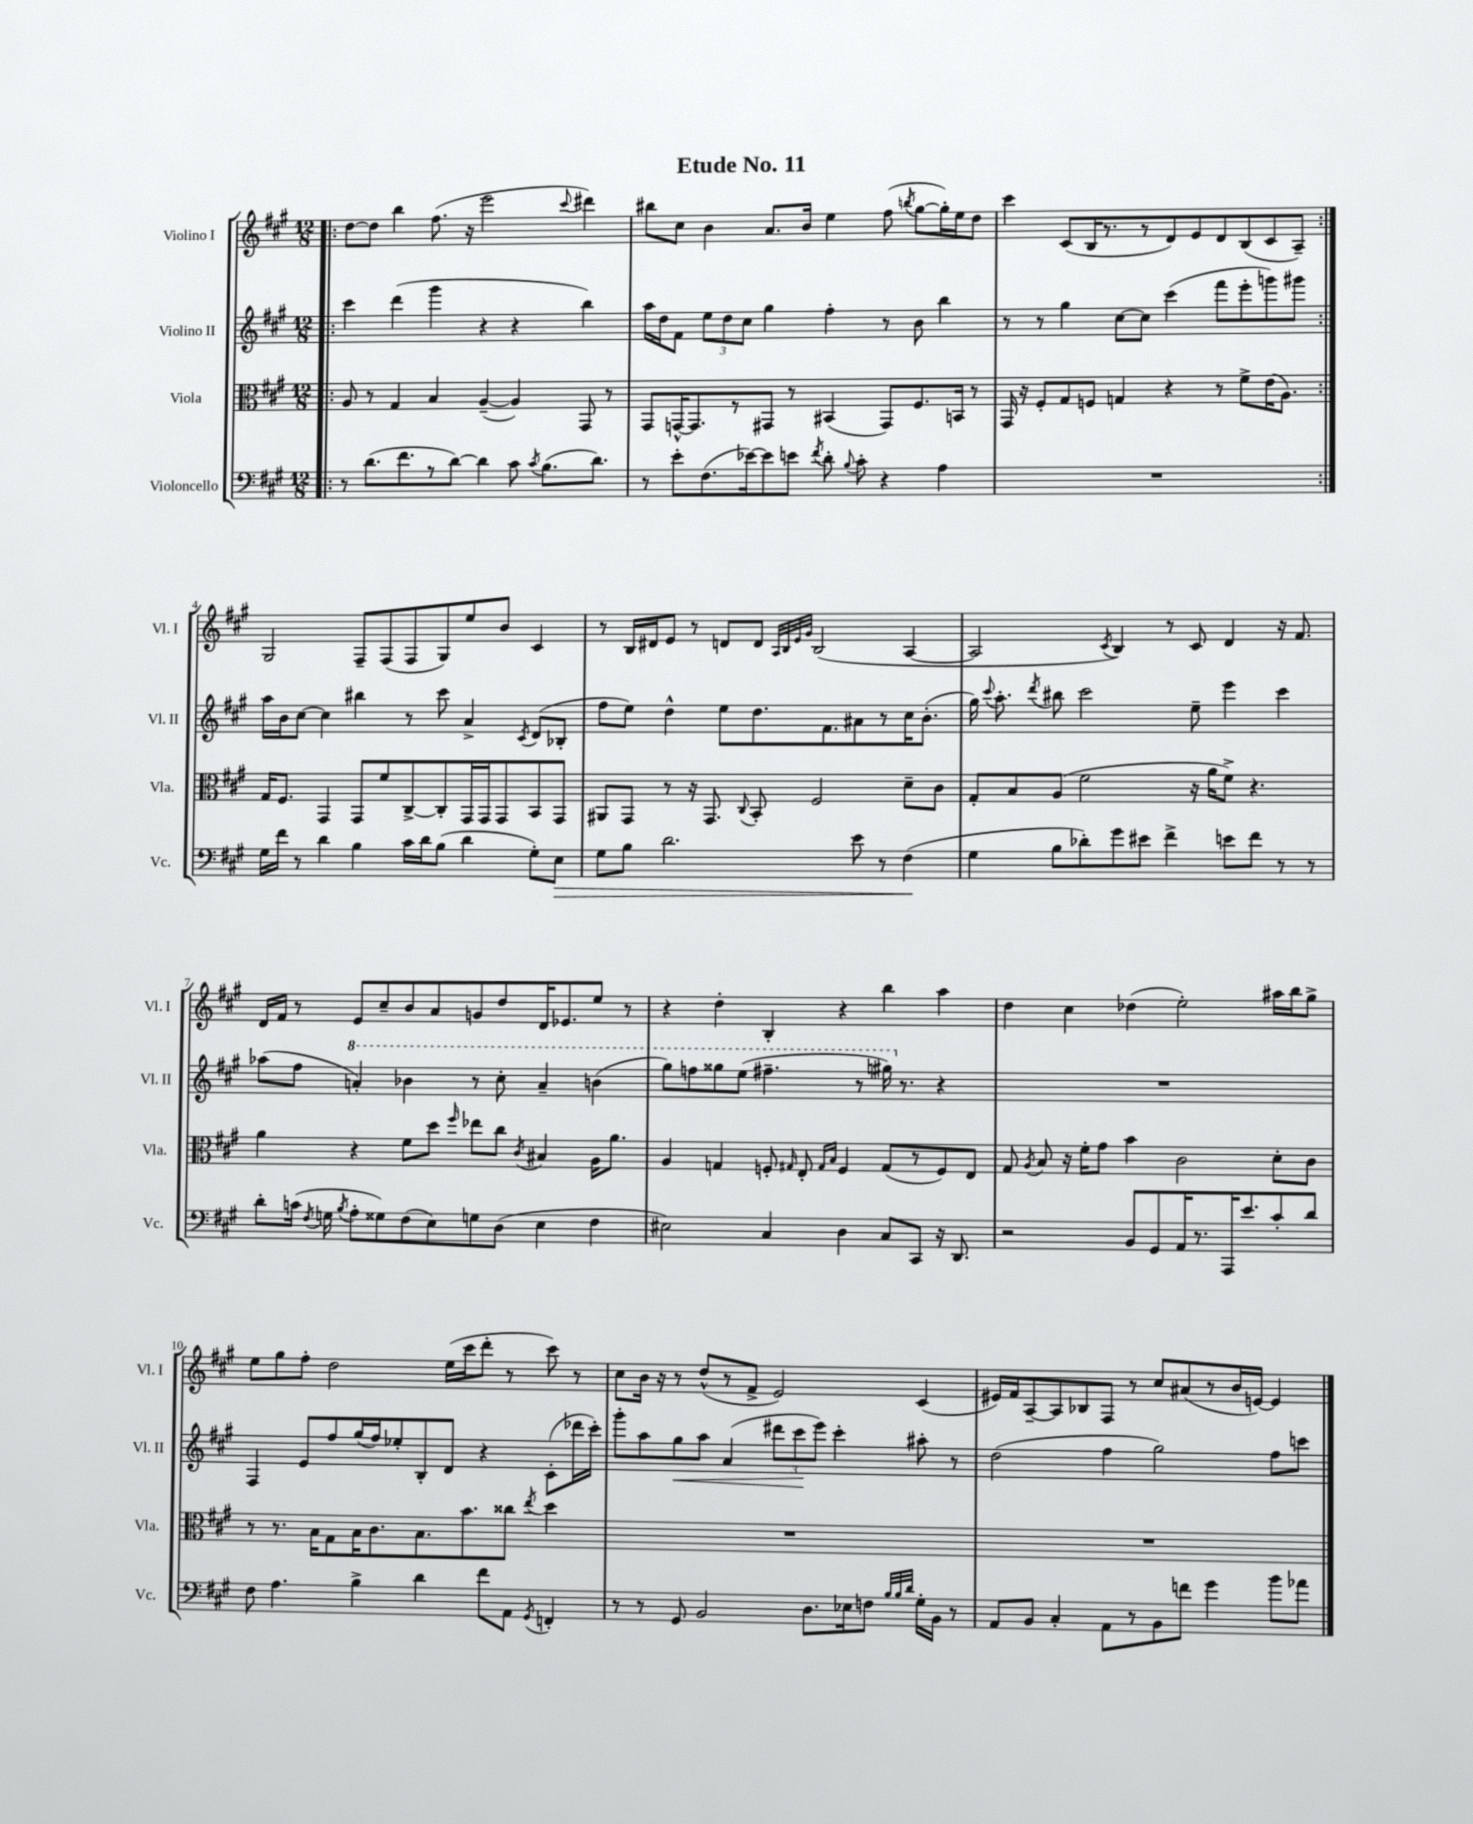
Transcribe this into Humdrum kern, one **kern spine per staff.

**kern	**kern	**kern	**kern
*staff4	*staff3	*staff2	*staff1
*clefF4	*clefC3	*clefG2	*clefG2
*k[f#c#g#]	*k[f#c#g#]	*k[f#c#g#]	*k[f#c#g#]
*M12/8	*M12/8	*M12/8	*M12/8
=!|:	=!|:	=!|:	=!|:
8r	8A	4ccc#	[8dd
(8.d	8r	.	8dd]
.	4G#	(4ddd	4bb
8.f#	.	.	.
8r	4B	4ggg#	(8.ff#
[8d)	.	.	.
.	.	.	16r
4d]	([4A~	4r	2eee
8c#	4A])	4r	.
8qc#	.	.	.
(8.B	.	.	.
.	.	.	8qqccc#
.	8GG#	4bb)	4ddd#)
8.d)	.	.	.
.	8r	.	.
=	=	=	=
8r	8GG#	16aa	8bb#
.	.	16dd	.
8e'	[16GG^^	8f#	8cc#
.	8.GG]	.	.
(8.F#	.	12ee	4b
.	.	12dd	.
.	8r	.	.
.	.	12cc#	.
[16e-)	.	.	.
8e-]	8GG#	4gg#	8.a
8e	8r	.	.
.	.	.	16b
8qf#	.	.	.
8d'	(4BB#	4ff#'	4ee
8qqB	.	.	.
8c#'	.	.	.
4r	8GG#)	8r	(8ff#
.	.	.	8qbb
.	8.F#	8b	[8gg#
4A	.	4bb	16gg#'])
.	16BB	.	16ee
.	8r	.	8dd
=	=	=	=
1.r	16GG#	8r	4ccc#
.	16r	.	.
.	8F#'	8r	.
.	8G#	4gg#	(8c#
.	8F	.	16B
.	.	.	8.r
.	4G	[8cc#	.
.	.	8cc#]	8r
.	4r	(4ccc#	8d)
.	.	.	8e
.	8r	8fff#	8d
.	8f#^	8eee'	(8B
.	(16e	8ggg)	8c#
.	8.A)	.	.
.	.	8ggg#	8A~)
=:|!	=:|!	=:|!	=:|!
16G#	16G#	16aa	2G#
16f#	8.F#	16b	.
8r	.	[8cc#	.
4d	4GG#	4cc#]	.
4B	8GG#	4bb#	8F#~
.	8f#	.	(8F#
16c#	[8C#^	8r	8F#
16d	.	.	.
(8B	8C#']	8ccc#	8G#)
4d	16GG#	4a^	8ee
.	16GG#	.	.
.	8GG#	.	8b
.	.	8qc#	.
8G#')	8BB	(8d	4c#
8E	8GG#	8B-'	.
=	=	=	=
8G#	8AA#	8ff#	8r
8B	8GG#	8ee)	16B
.	.	.	16d#
2.d	8r	4dd^^	8e
.	16r	.	8r
.	8.GG#	.	.
.	.	8ee	8d
.	8qqC#	.	.
.	8BB'	8.dd	8d
.	.	.	32qqA
.	.	.	32qqB
.	.	.	32qqe
.	.	.	32qqg#
.	2F#	.	(2B
.	.	8.f#	.
8e	.	8a#	.
8r	.	8r	.
(4F#	8d~	16cc#	[4A
.	.	(8.b'	.
.	8c#	.	.
=	=	=	=
4G#	8G#'	16gg#)	2A]
.	.	8qqccc#	.
.	.	8.aa'	.
.	8B	.	.
.	.	8qddd	.
8B	(8A	8bb#	.
8d-')	2f#	2ccc#	.
.	.	.	8qc#
8g#	.	.	4B)
8e#	.	.	.
4f#^	.	.	8r
.	16r	8ee~	8c#
.	16a	.	.
8e	8f#^)	4eee	4d
8f#	4.r	.	.
8r	.	4ccc#	16r
.	.	.	8.f#
8r	.	.	.
=	=	=	=
8d'	4a	(8aa-	16d
.	.	.	16f#
(16c	.	8ff#	8r
8qF#	.	.	.
16G	.	.	.
8qB	.	.	.
8A'	4r	4aa')	8e
8G##)	.	.	8cc#~
(8F#	8f#	4bb-	8b
8E)	8dd	.	8a
.	16qqff#	.	.
8G	8ee-	8r	8g
(8D	8cc#	8ccc#'	8dd
.	8qc#	.	.
4E	4B#	4aa~	16d
.	.	.	8.e-
4F#	16A	(4bb	8ee
.	8.a	.	.
.	.	.	8r
=	=	=	=
2E#)	4A	8ggg#)	4r
.	.	8fff	.
.	4G	8ggg##	4dd'
.	.	(8eee	.
4C#	8F'	4.fff#~	4B'
.	16qqG#	.	.
.	8E'	.	.
.	16qqG#	.	.
.	16qqB	.	.
4D	4F	.	4r
.	.	8r	.
8C#	(8G#	16ggg#)	4bb
.	.	8.r	.
8CC#	8r	.	.
16r	8F)	4r	4aa
8.DD	.	.	.
.	8E	.	.
=	=	=	=
2r	8G#	1.r	4dd
.	8qA	.	.
.	8B	.	.
.	16r	.	4cc#
.	16f#'	.	.
.	8g#	.	.
8BB	4b	.	(4dd-
8GG#	.	.	.
16AA	2c#	.	2ee')
8.r	.	.	.
16AAA	.	.	.
8.e	.	.	.
8c#'	8d'	.	16aa#
.	.	.	16bb
8d	8c#	.	8gg#^
=	=	=	=
8F#	8r	4F#	8ee
4.A	8.r	.	8gg#
.	.	8e	8ff#'
.	16B	.	.
.	8G#	8ff#	2dd
4B^	16B	(16gg#	.
.	8.c#	16ff#)	.
.	.	8ee-'	.
4d	8.B	8B'	.
.	.	8d	(16ee
.	8.b	.	16ccc#
8f#	.	4r	8ddd'
8AA	8cc##	.	8r
8qGG#	8qee	.	.
4FF'	4dd	(8c#'	8ccc#)
.	.	16ddd-	8r
.	.	16ccc#')	.
=	=	=	=
8r	1.r	8ggg#'	8cc#
8r	.	8aa	16b
.	.	.	16r
8GG#	.	8gg#	8r
2BB	.	8aa	(8dd^^
.	.	(4a	8r
.	.	.	8f#^
.	.	12ddd#	2e)
.	.	12ccc#	.
8.D	.	.	.
.	.	12eee)	.
.	.	4ccc#'	.
16E-	.	.	.
8F	.	.	.
32qqB	.	.	.
32qqB	.	.	.
32qqd	.	.	.
16G#'	.	8aa#'	(4c#
16BB	.	.	.
8r	.	8r	.
=	=	=	=
8AA	1.r	(2dd	16e#)
.	.	.	16f#
8BB	.	.	[8A~
4C#'	.	.	8A]
.	.	.	8B-
8AA	.	4ff#	8F#
8r	.	.	8r
8BB	.	2gg#)	8cc#
8f	.	.	(8a#
4g#	.	.	8r
.	.	.	16b
.	.	.	[16e)
8b	.	8ff#	4e]
8a-	.	8ccc	.
==	==	==	==
*-	*-	*-	*-
